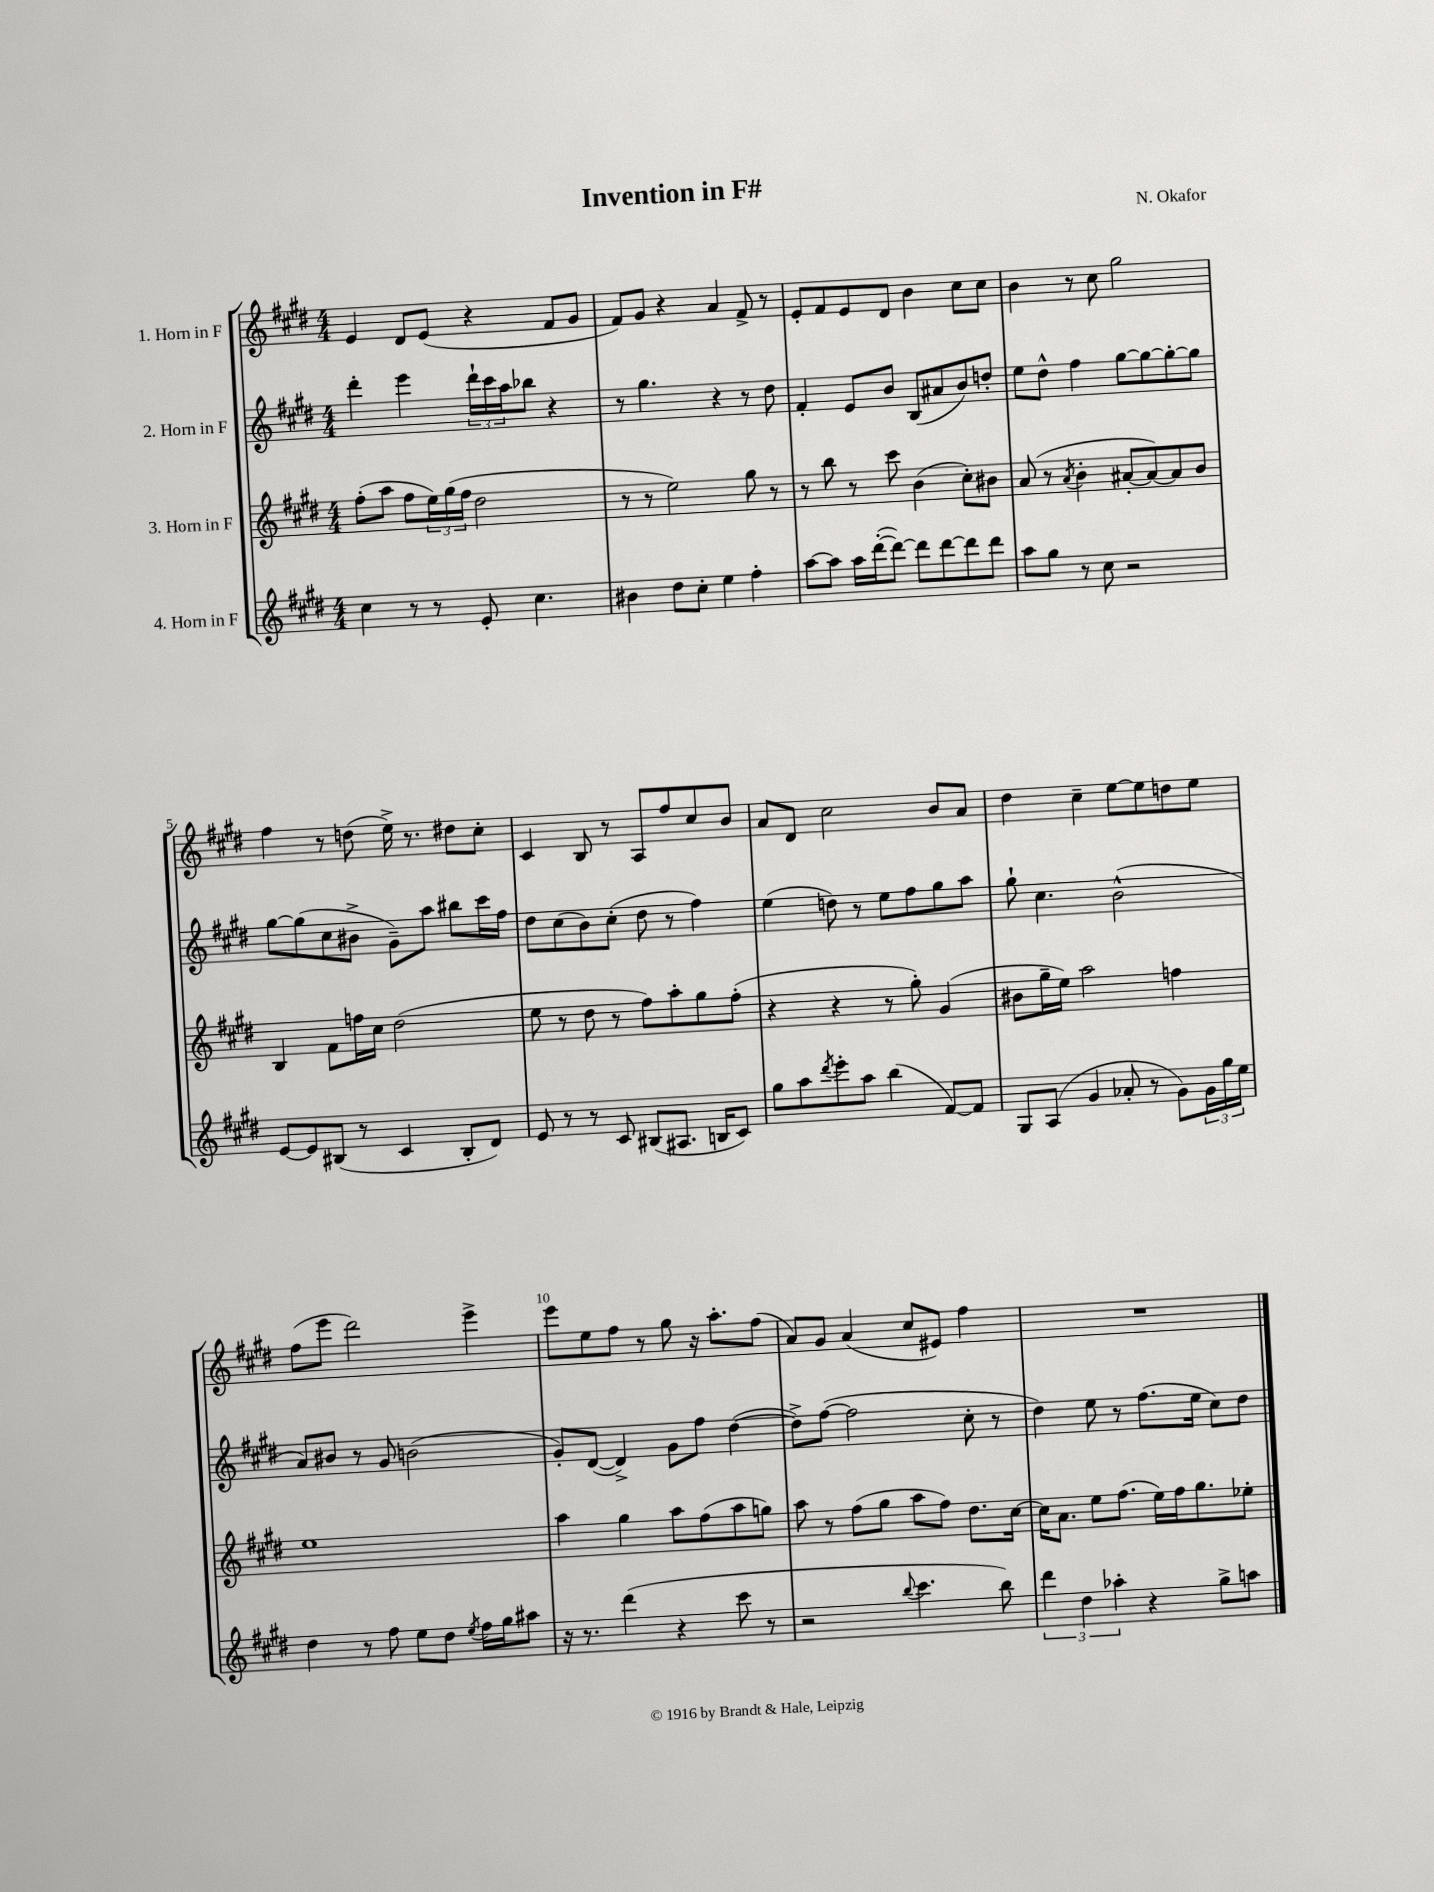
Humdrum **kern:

**kern	**kern	**kern	**kern
*staff4	*staff3	*staff2	*staff1
*clefG2	*clefG2	*clefG2	*clefG2
*k[f#c#g#d#]	*k[f#c#g#d#]	*k[f#c#g#d#]	*k[f#c#g#d#]
*M4/4	*M4/4	*M4/4	*M4/4
4cc#	(8ff#'	4ddd#'	4e
.	8aa	.	.
8r	8ff#	4eee	8d#
8r	24ee)	.	(8e
.	(24gg#	.	.
.	24ff#	.	.
8e'	2dd#	24ddd#`	4r
.	.	24ccc#	.
.	.	24aa	.
4.cc#	.	8bb-	.
.	.	4r	8f#
.	.	.	8g#
=	=	=	=
4b#	8r	8r	8f#)
.	8r	4.gg#	8g#
8dd#	2ee)	.	4r
8cc#'	.	.	.
4ee	.	4r	4a
4ff#'	8gg#	8r	8f#^
.	8r	8dd#	8r
=	=	=	=
[8aa	8r	4f#'	8e'
8aa]	8bb	.	8f#
16aa	8r	8e	8e
([16ddd#'	.	.	.
8ddd#_)	8ccc#	8b	8d#
8ddd#]	(4b	(8B	4b
[8ddd#	.	8a#	.
8ddd#]	8cc#')	8b)	8cc#
8ddd#	8b#	8dd'	8cc#
=	=	=	=
8aa	(8a	8ee	4b
8gg#	8r	8dd#^^	.
.	8qa	.	.
8r	4b'	4ff#	8r
8cc#	.	.	8cc#
2r	[8a#'	[8gg#	2gg#
.	8a#_)	8gg#_	.
.	8a#]	8gg#'_	.
.	8b	8gg#]	.
=	=	=	=
[8e	4B	[8gg#	4ff#
8e]	.	(8gg#]	.
(8B#	8f#	8cc#	8r
8r	16ff	8b#^	(8dd
.	16cc#	.	.
4c#	(2dd#	8g#~)	16ee^)
.	.	.	8.r
.	.	8aa	.
8B#'	.	8bb#	8dd#
8d#)	.	16ccc#	8cc#'
.	.	16ff#	.
=	=	=	=
8e	8ee	8dd#	4c#
8r	8r	(8cc#	.
8r	8dd#	8b)	8B
8c#	8r	(8cc#'	8r
(8B#	8ff#)	8dd#	8A
8.A#	8aa'	8r	8ff#
.	8gg#	4ff#)	8cc#
16B	.	.	.
8c#)	(8ff#'	.	8b
=	=	=	=
8gg#	4r	(4ee	8a
8aa	.	.	8d#
8qddd#	.	.	.
8eee'	4r	8dd)	2cc#
8aa	.	8r	.
(4bb	8r	8ee	.
.	8gg#')	8ff#	.
[8f#)	(4g#	8gg#	8b
8f#]	.	8aa	8a
=	=	=	=
8G#	8b#	8gg#`	4dd#
(8A	16gg#~	4.cc#	.
.	16ee)	.	.
4g#	2aa	.	4cc#~
8a-'	.	(2b^^	[8ee
8r	.	.	8ee]
8g#)	4ff	.	8dd
24g#	.	.	8ee
24gg#	.	.	.
24ee	.	.	.
=	=	=	=
4dd#	1ee	8a)	(8ff#
.	.	8b#	8eee
8r	.	8r	2ddd#)
8ff#	.	8g#	.
8ee	.	(2b	.
8dd#	.	.	.
8qee	.	.	.
16ff#	.	.	4eee^
16gg#	.	.	.
8aa#	.	.	.
=	=	=	=
16r	4aa	8g#')	8eee
8.r	.	.	.
.	.	([8d#	8ee
(4ddd#	4gg#	4d#^])	8ff#
.	.	.	8r
4r	8aa	8g#	8gg#
.	(8ff#	8ff#	16r
.	.	.	8.aa'
8ccc#	8aa	([4dd#	.
8r	8gg)	.	(8ff#
=	=	=	=
2r	8aa	8dd#^])	8a)
.	8r	([8ff#	8g#
.	(8ff#	2ff#]	(4a
.	8gg#	.	.
8qqbb	.	.	.
4.ccc#	8aa	.	8cc#
.	8ff#)	.	8e#)
.	8.dd#	8cc#'	4ff#
8bb)	.	8r	.
.	[16cc#	.	.
=	=	=	=
6ddd#	16cc#]	4dd#)	1r
.	8.a	.	.
6dd#	.	.	.
.	8ee	8ee	.
6aa-'	.	.	.
.	(8.ff#	8r	.
4r	.	(8.ff#	.
.	16ee)	.	.
.	16ff#	.	.
.	8.gg#	16ee	.
8gg#^	.	8cc#)	.
8aa	8ee-'	8dd#	.
==	==	==	==
*-	*-	*-	*-
